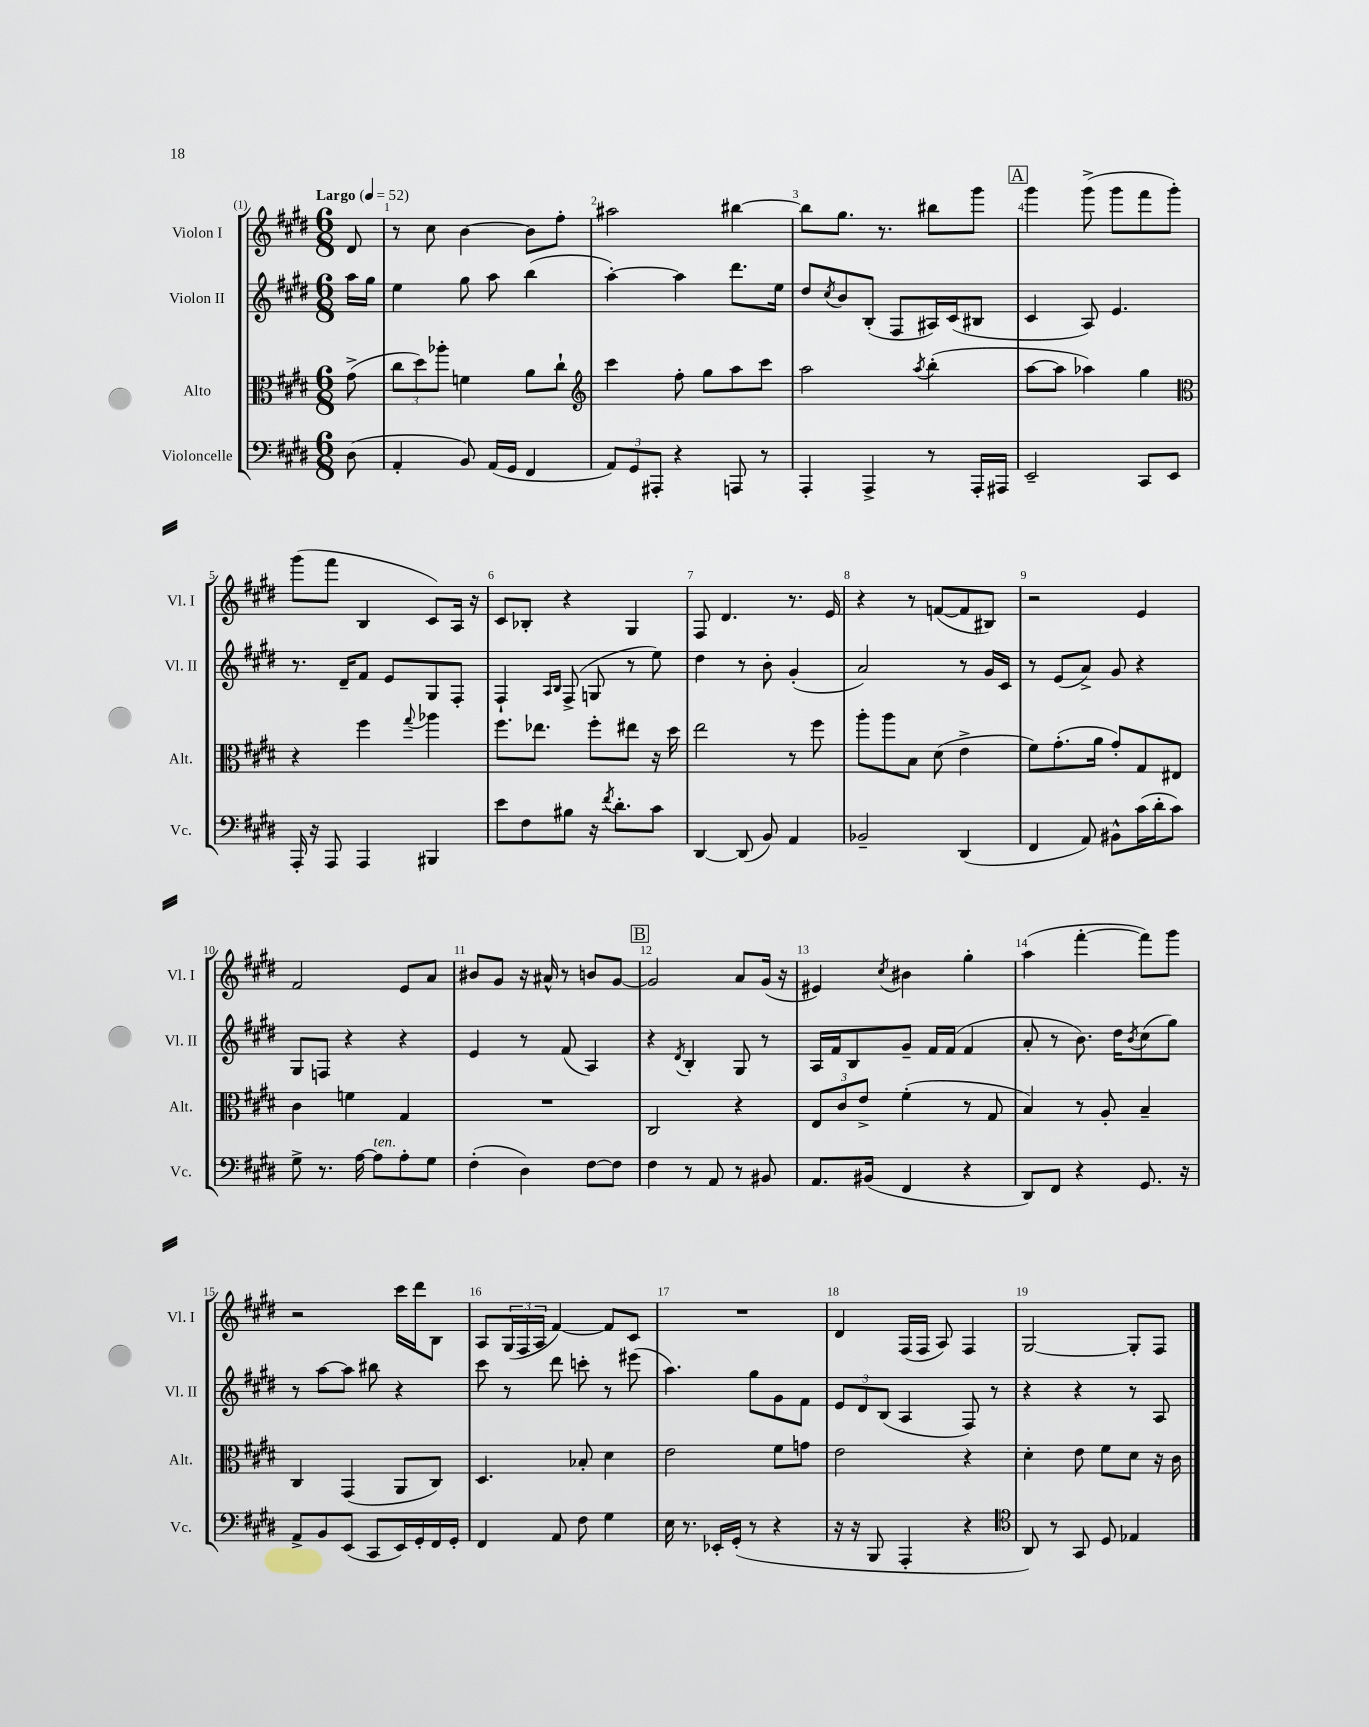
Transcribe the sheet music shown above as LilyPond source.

<<
\new StaffGroup <<
\new Staff = "s0" \with { instrumentName = "Violon I" shortInstrumentName = "Vl. I" } {
    \clef treble \key e \major \numericTimeSignature \time 6/8 \partial 8 \tempo "Largo" 4 = 52
    dis'8 |
    r8 cis''8 b'4~ b'8 fis''8-. |
    ais''2 bis''4~ |
    bis''8 gis''8. r8. bis''8 gis'''8 |
    \mark \markup { \box "A" } gis'''4 gis'''8->( gis'''8 fis'''8 gis'''8-.) |
    gis'''8( fis'''8 b4 cis'8) a16 r16 |
    cis'8 bes8-. r4 gis4 |
    fis8 dis'4. r8. e'16 |
    r4 r8 f'8~( f'8 bis8) |
    r2 e'4 |
    fis'2 e'8 a'8 |
    bis'8 gis'8 r16 ais'16-^ r8 b'8 gis'8~ |
    \mark \markup { \box "B" } gis'2 a'8 gis'16( r16 |
    eis'4) \acciaccatura { cis''8 } bis'4 gis''4-. |
    a''4( fis'''4~-. fis'''8) gis'''8 |
    r2 cis'''16 dis'''16 b8 |
    a8 \tuplet 3/2 { gis16( fis16 a16 } fis'4~) fis'8 cis'8 |
    R2. |
    dis'4 fis16( fis16 a8) fis4 |
    gis2~ gis8-. fis8 \bar "|." |
}
\new Staff = "s1" \with { instrumentName = "Violon II" shortInstrumentName = "Vl. II" } {
    \clef treble \key e \major \numericTimeSignature \time 6/8 \partial 8
    a''16 gis''16 |
    e''4 gis''8 a''8 b''4( |
    a''4~-.) a''4 dis'''8. e''16 |
    dis''8 \acciaccatura { cis''8 } b'8 b8-.( fis8 ais16) cis'16( bis8 |
    \mark \markup { \box "A" } cis'4 a8) e'4. |
    r8. dis'16-- fis'8 e'8 gis8 fis8-. |
    fis4-! \grace { a16 b16 } fis8->( g8 r8 e''8) |
    dis''4 r8 b'8-. gis'4-.( |
    a'2) r8 gis'16 cis'16 |
    r8 e'8( a'8->) gis'8 r4 |
    gis8 f8 r4 r4 |
    e'4 r8 fis'8( a4) |
    \mark \markup { \box "B" } r4 \acciaccatura { dis'8 } b4-. gis8 r8 |
    a16 fis'16 b8 gis'8-- fis'16 fis'16( fis'4 |
    a'8-. r8 b'8.) dis''16 \acciaccatura { b'8 } cis''8( gis''8) |
    r8 a''8~ a''8 bis''8 r4 |
    cis'''8 r8 dis'''8 c'''8-. r8 eis'''8( |
    a''4.) gis''8 gis'8 fis'8 |
    \tuplet 3/2 { e'8 dis'8 b8( } a4 fis8) r8 |
    r4 r4 r8 a8 \bar "|." |
}
\new Staff = "s2" \with { instrumentName = "Alto" shortInstrumentName = "Alt." } {
    \clef alto \key e \major \numericTimeSignature \time 6/8 \partial 8
    gis'8->( |
    \tuplet 3/2 { cis''8 dis''8) aes''8-. } f'4 a'8 cis''8-! |
    \clef treble cis'''4 fis''8-. gis''8 a''8 cis'''8 |
    a''2 \acciaccatura { a''8 } b''4-.( |
    \mark \markup { \box "A" } a''8~ a''8 aes''4) gis''4 |
    \clef alto r4 fis''4 \appoggiatura { gis''8 } aes''4 |
    fis''8. ees''8. fis''8-. eis''8 r16 dis''16 |
    e''2 r8 fis''8 |
    a''8-. a''8 b8 dis'8( e'4-> |
    fis'8) gis'8.-.( a'16 gis'8-.) gis8 eis8 |
    cis'4 f'4 gis4 |
    R2. |
    \mark \markup { \box "B" } cis2 r4 |
    \tuplet 3/2 { e8 cis'8 e'8-> } fis'4-.( r8 gis8 |
    b4) r8 a8-. b4-- |
    cis4 gis,4( a,8 cis8) |
    dis4. bes8-. dis'4 |
    e'2 fis'8 g'8 |
    e'2 r4 |
    dis'4-. e'8 fis'8 dis'8 r16 cis'16 \bar "|." |
}
\new Staff = "s3" \with { instrumentName = "Violoncelle" shortInstrumentName = "Vc." } {
    \clef bass \key e \major \numericTimeSignature \time 6/8 \partial 8
    dis8( |
    a,4-. b,8) a,16( gis,16 fis,4 |
    \tuplet 3/2 { a,8) gis,8 ais,,8-. } r4 a,,8 r8 |
    a,,4-. a,,4-> r8 a,,16-. ais,,16 |
    \mark \markup { \box "A" } e,2-- cis,8 e,8 |
    a,,16-. r16 a,,8 a,,4 bis,,4 |
    e'8 fis8 bis8 r16 \acciaccatura { fis'8 } dis'8.-. cis'8 |
    dis,4~ dis,8( b,8) a,4 |
    bes,2-- dis,4( |
    fis,4 a,8) bis,8-^ cis'16( dis'16-. cis'8) |
    gis8-> r8. a16~ a8^\markup { \italic "ten." } a8-. gis8 |
    fis4-.( dis4) fis8~ fis8 |
    \mark \markup { \box "B" } fis4 r8 a,8 r8 bis,8 |
    a,8. bis,16( fis,4 r4 |
    dis,8) fis,8 r4 gis,8. r16 |
    a,8-> b,8 e,8( cis,8 e,16) gis,16-. fis,16 gis,16-. |
    fis,4 a,8 fis8 gis4 |
    e16 r8. ees,16-. gis,16-.( r8 r4 |
    r16 r16 b,,8 a,,4-. r4 |
    \clef tenor a,8) r8 gis,8 dis8 ees4 \bar "|." |
}
>>
>>
\layout { \context { \Score \override BarNumber.break-visibility = ##(#f #t #t) barNumberVisibility = #all-bar-numbers-visible } }
